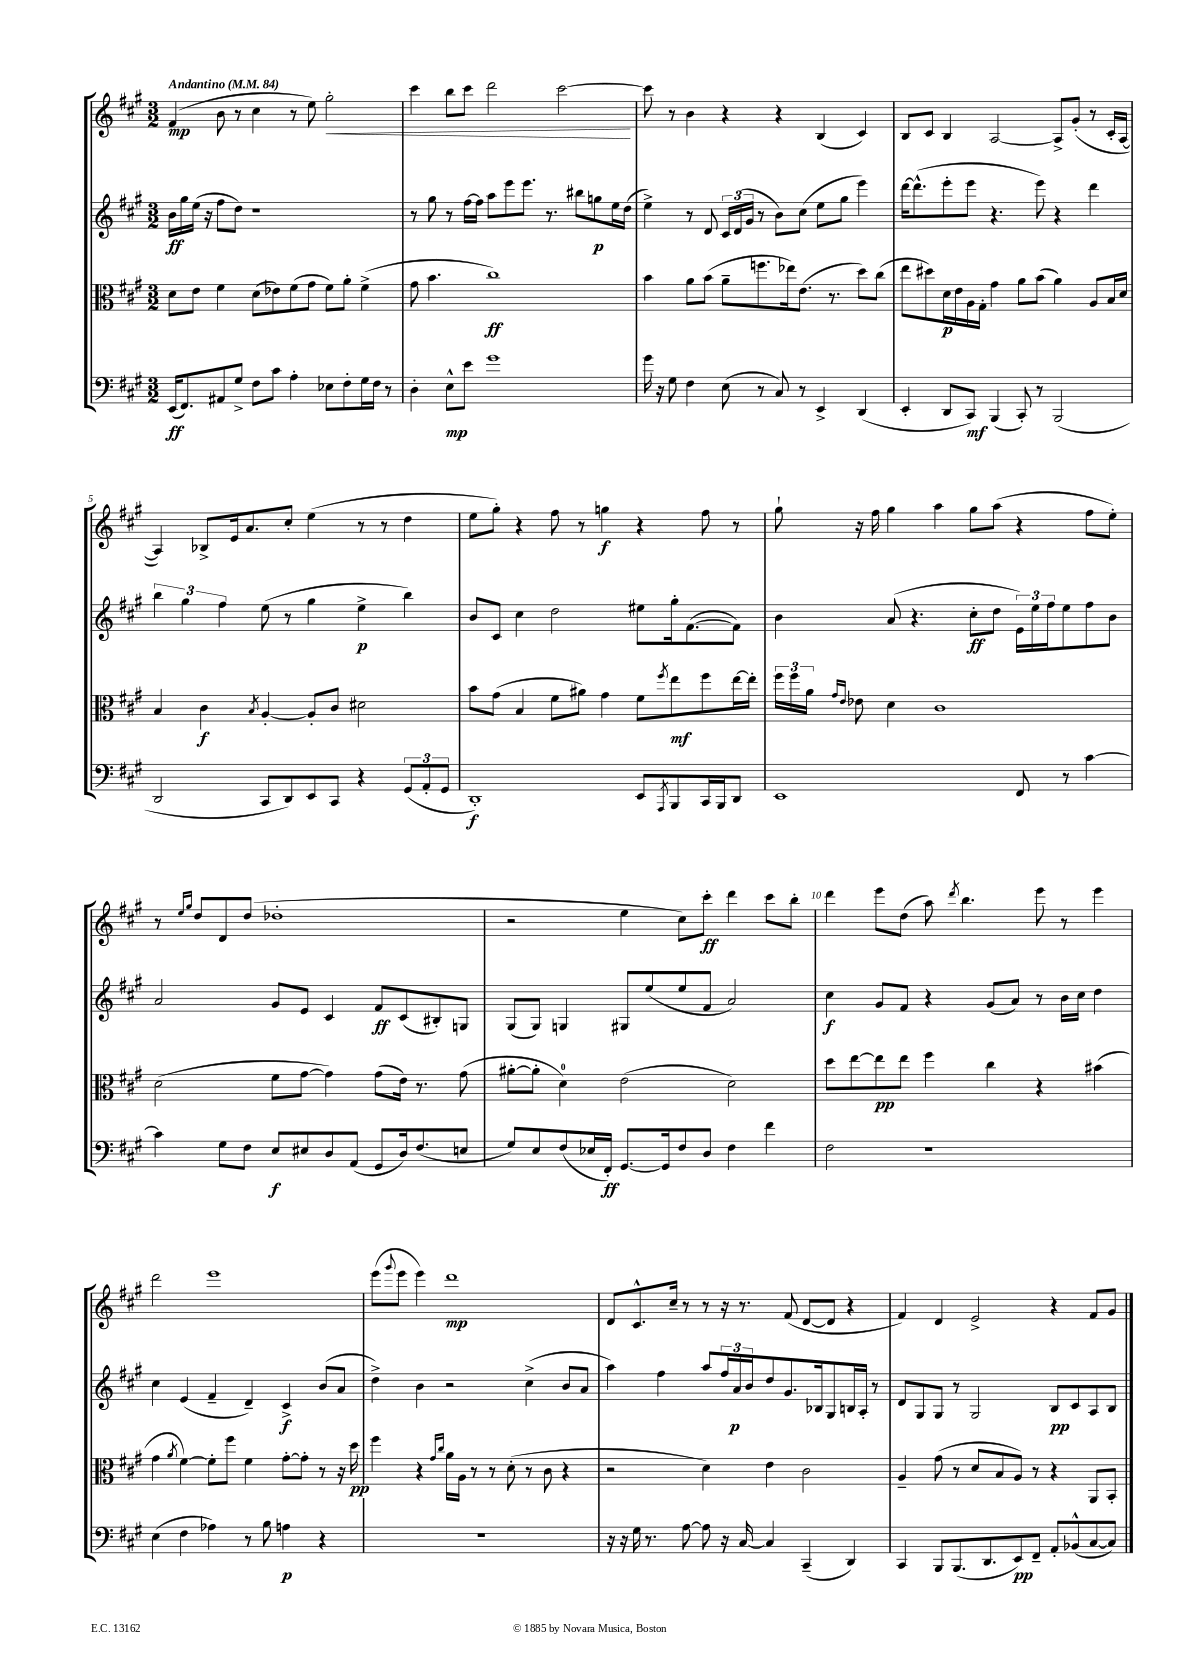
<<
\new StaffGroup <<
\new Staff = "s0" {
    \clef treble \key a \major \numericTimeSignature \time 3/2 \tempo "Andantino" 4 = 84
    fis'4\mp( b'8 r8 cis''4 r8 e''8) gis''2-.\< |
    cis'''4 b''8 cis'''8 d'''2 cis'''2~\! |
    cis'''8 r8 b'4 r4 r4 b4( cis'4) |
    b8 cis'8 b4 a2~ a8-> gis'8-.( r8 cis'16-. a16~ |
    a4) bes8-> e'16 a'8. cis''8-. e''4( r8 r8 d''4 |
    e''8 gis''8-.) r4 fis''8 r8 g''4\f r4 fis''8 r8 |
    gis''8-! r16 fis''16 gis''4 a''4 gis''8 a''8( r4 fis''8 e''8-.) |
    r8 \grace { e''16 gis''16 } d''8 d'8 d''8( des''1-. |
    r2 e''4 cis''8) cis'''8-.\ff d'''4 cis'''8 b''8-. |
    d'''4 e'''8 d''8( a''8) \acciaccatura { d'''8 } b''4. e'''8 r8 e'''4 |
    d'''2 e'''1 |
    e'''8( \appoggiatura { gis'''8 } e'''8 e'''4) d'''1\mp |
    d'8 cis'8.-^ cis''16-- r8 r8 r16 r8. fis'8( d'8~ d'8 r4 |
    fis'4) d'4 e'2-> r4 fis'8 gis'8 \bar "|." |
}
\new Staff = "s1" {
    \clef treble \key a \major \numericTimeSignature \time 3/2
    b'16\ff gis''16 e''16( r16 fis''8 d''8) r1 |
    r8 gis''8 r8 fis''16~ fis''16 a''8 e'''8 e'''8. r8. bis''8 g''8\p e''16 d''16( |
    e''4->) r8 d'8 \tuplet 3/2 { cis'16 d'16( gis'16 } r8 b'8) cis''8( e''8 gis''8 e'''4) |
    d'''16~ d'''8.-^( e'''8-. e'''8 r4. e'''8) r4 d'''4 |
    \tuplet 3/2 { b''4 gis''4 fis''4 } e''8( r8 gis''4 e''4->\p b''4) |
    b'8 cis'8 cis''4 d''2 eis''8 gis''16-. fis'8.~( fis'8) |
    b'4 a'8( r4. cis''8-.\ff d''8 \tuplet 3/2 { e'16) e''16 fis''16 } e''8 fis''8 b'8 |
    a'2 gis'8 e'8 cis'4 fis'8\ff cis'8( bis8-.) g8 |
    gis8( gis8) g4 gis8 e''8( e''8 fis'8 a'2) |
    cis''4\f gis'8 fis'8 r4 gis'8( a'8) r8 b'16 cis''16 d''4 |
    cis''4 e'4( fis'4-- d'4--) cis'4->\f b'8( a'8 |
    d''4->) b'4 r2 cis''4->( b'8 a'8 |
    a''4) fis''4 a''8 \tuplet 3/2 { fis''16 a'16\p b'16 } d''8 gis'8. bes16 gis8 b16 a16-. r8 |
    d'8 gis8 gis8 r8 gis2 b8\pp cis'8 a8 b8 \bar "|." |
}
\new Staff = "s2" {
    \clef alto \key a \major \numericTimeSignature \time 3/2
    d'8 e'8 fis'4 d'8( ees'8) fis'8( gis'8 fis'8) a'8-. fis'4->( |
    gis'8 b'4. cis''1\ff) |
    b'4 a'8 b'8( a'8-- f''8. ees''16) e'8.( r8. d''8) cis''8( |
    e''8 dis''8) d'16\p e'16 a16 gis16-. gis'4 a'8 b'8( a'4) a8 b16 d'16 |
    b4 cis'4\f \acciaccatura { b8 } a4~-. a8-. cis'8 dis'2 |
    b'8 gis'8( b4 fis'8 ais'8) gis'4 fis'8 \acciaccatura { fis''8 } e''8\mf fis''8 e''16~ e''16-. |
    \tuplet 3/2 { fis''16 fis''16 a'16 } \grace { gis'16 e'16 } ees'8 d'4 cis'1 |
    d'2( fis'8 gis'8~ gis'4) gis'8( e'16) r8. gis'8( |
    ais'8~-. ais'8-. d'4-0) e'2( d'2) |
    d''8 e''8~ e''8\pp e''8 fis''4 cis''4 r4 bis'4( |
    gis'4 \acciaccatura { a'8 } fis'4~) fis'8-. fis''8 fis'4 gis'8~-. gis'8-. r8 r16 d''16\pp |
    fis''4 r4 \grace { gis'16 cis''16 } a'16 a16 r8 r8 d'8-.( r8 cis'8 r4 |
    r2 d'4) e'4 cis'2 |
    a4-- gis'8( r8 d'8 b8 a8) r8 r4 a,8 b,8-. \bar "|." |
}
\new Staff = "s3" {
    \clef bass \key a \major \numericTimeSignature \time 3/2
    e,16\ff( fis,8.) ais,8 gis8-> fis8 cis'8 a4-. ees8 fis8-. gis16 fis16 r8 |
    d4-. e8-^\mp e'8 gis'1 |
    gis'16 r16 gis8 fis4 e8( r8 cis8) r8 e,4-> d,4( |
    e,4-. d,8 cis,8\mf) b,,4( cis,8-.) r8 b,,2( |
    d,2 cis,8 d,8) e,8 cis,8 r4 \tuplet 3/2 { gis,8( a,8-. gis,8 } |
    d,1-.\f) e,8 \acciaccatura { a,,8 } b,,8 cis,16 b,,16 d,8 |
    e,1 fis,8 r8 cis'4~ |
    cis'4 gis8 fis8 e8\f eis8 d8 a,8( gis,8 d16) fis8.( e8 |
    gis8) e8 fis8( ees16 fis,16-.\ff) gis,8.~ gis,16 fis8 d8 fis4 fis'4 |
    fis2 r1 |
    e4( fis4 aes4) r8 b8 a4\p r4 |
    R1. |
    r16 r16 gis16 r8. a8~ a8 r16 cis16~ cis4 cis,4--( d,4) |
    cis,4 b,,8 b,,8.( d,8. e,8\pp) fis,8-- a,8-. bes,8-^( cis8~ cis8) \bar "|." |
}
>>
>>
\layout { \context { \Score \override BarNumber.break-visibility = ##(#f #t #t) barNumberVisibility = #(every-nth-bar-number-visible 5) } }
